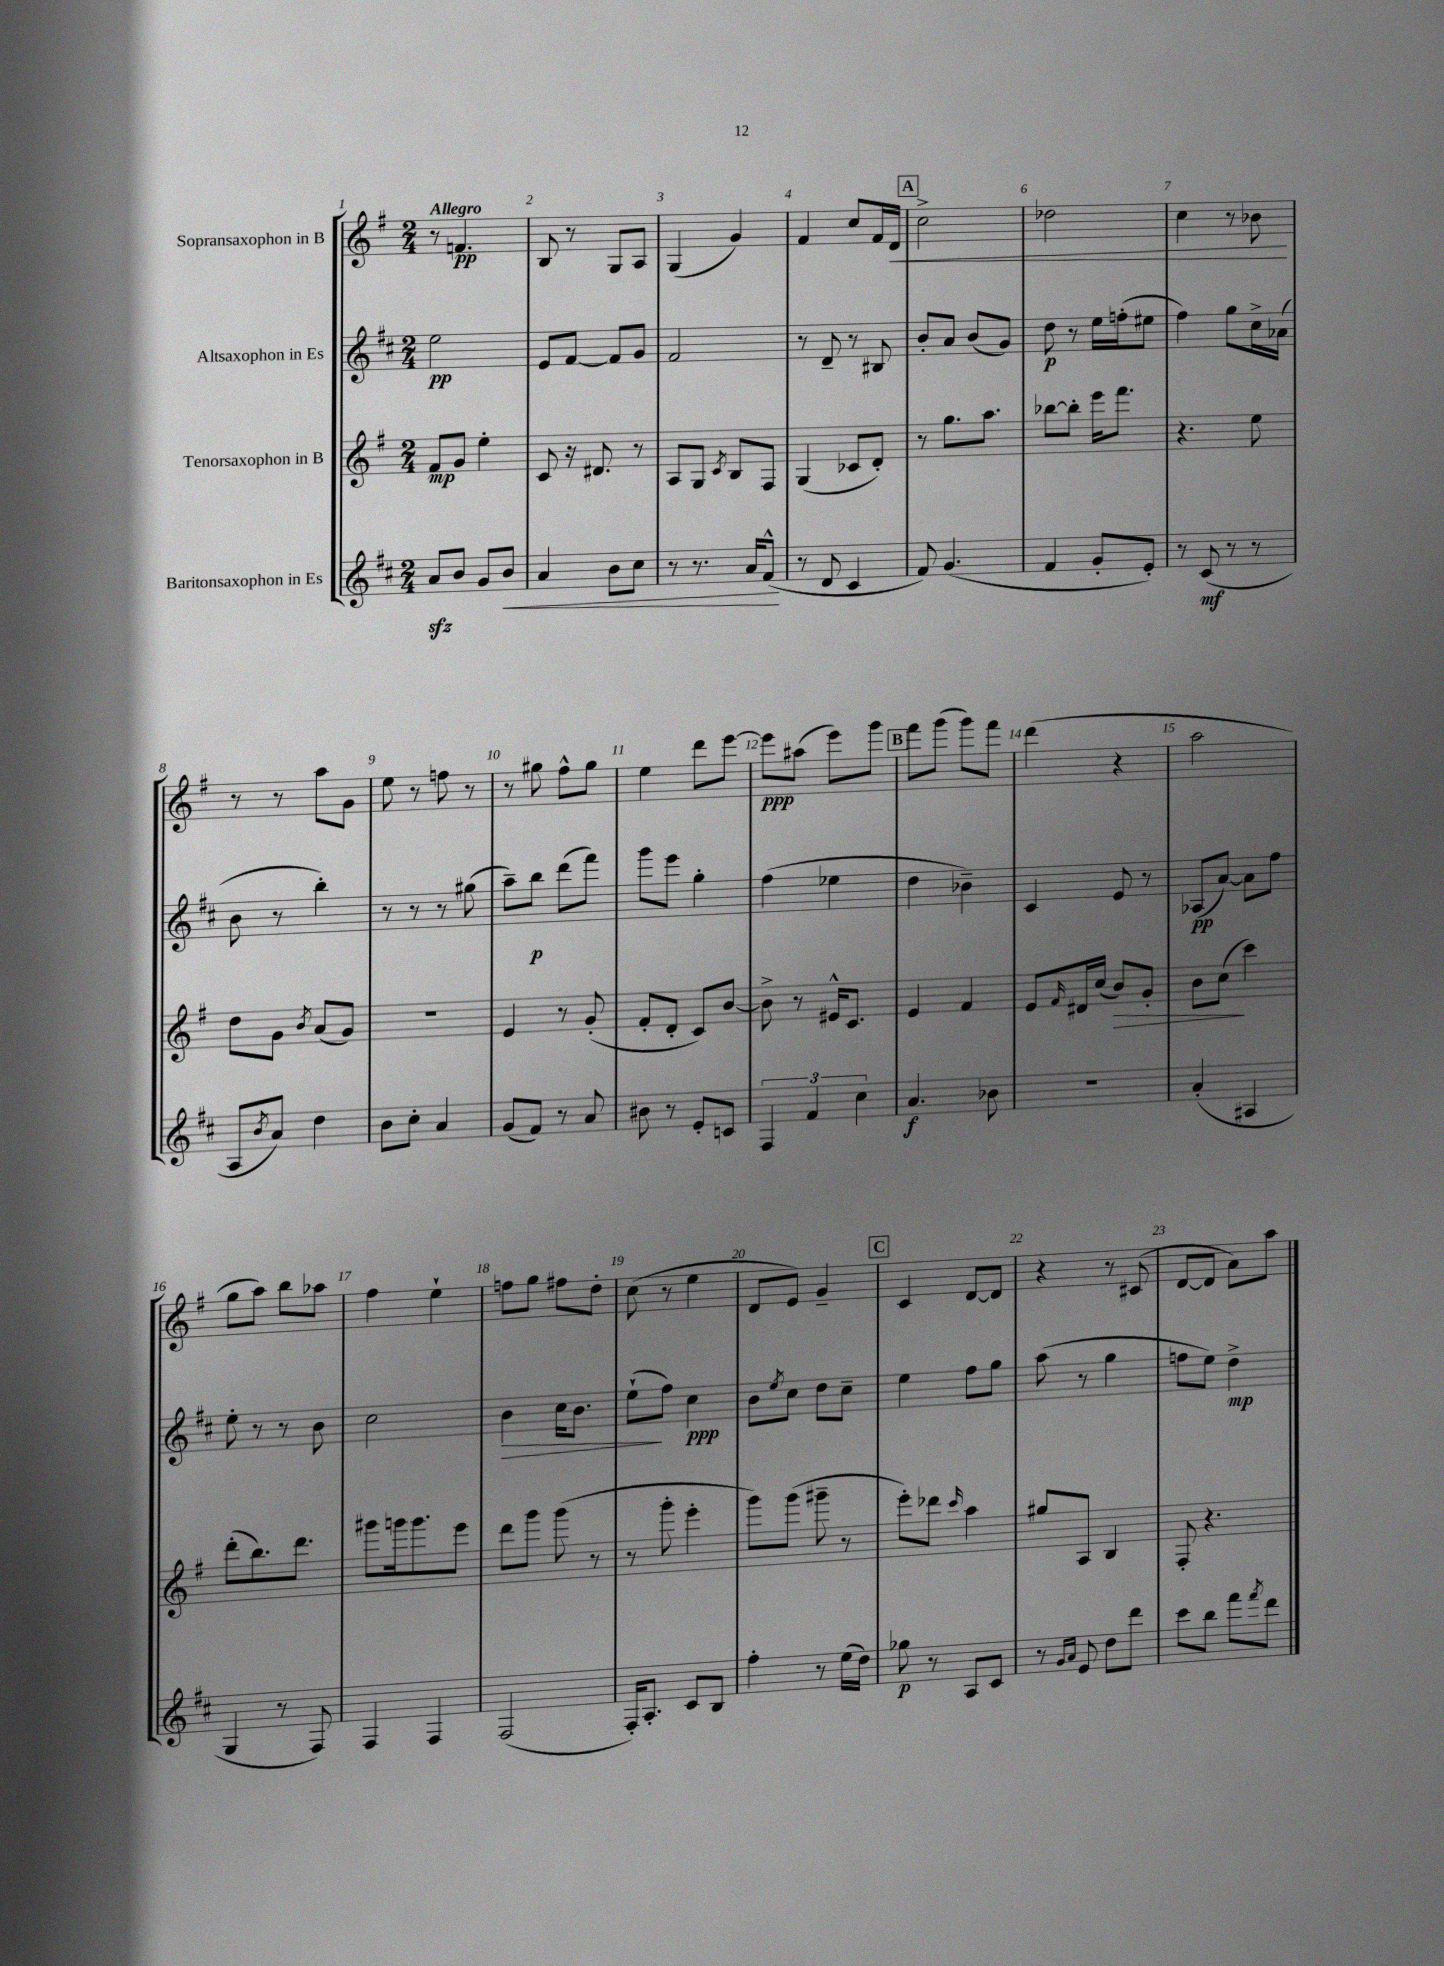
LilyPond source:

<<
\new StaffGroup <<
\new Staff = "s0" \with { instrumentName = "Sopransaxophon in B" } {
    \clef treble \key g \major \numericTimeSignature \time 2/4 \tempo "Allegro"
    r8 f'4.\pp |
    b8 r8 g8 a8 |
    g4( g'4) |
    fis'4 c''8 fis'16 d'16\< |
    \mark \markup { \box "A" } c''2-> |
    des''2 |
    c''4 r8 bes'8\! |
    r8 r8 a''8 g'8 |
    e''8 r8 f''8 r8 |
    r8 gis''8 fis''8-^ gis''8 |
    e''4 d'''8 e'''8~ |
    e'''8\ppp ais''8( e'''8) g'''8 |
    \mark \markup { \box "B" } fis'''8 g'''8( g'''8) fis'''8 |
    d'''4( r4 |
    a''2 |
    g''8 a''8) b''8 aes''8 |
    fis''4 e''4-! |
    f''8 g''8 fis''8 d''8-. |
    c''8( r8 e''4 |
    d'8 e'8) g'4-- |
    \mark \markup { \box "C" } c'4 d'8~ d'8 |
    r4 r8 cis'8( |
    d'8~ d'8 a'8) a''8 \bar "|." |
}
\new Staff = "s1" \with { instrumentName = "Altsaxophon in Es" } {
    \clef treble \key d \major \numericTimeSignature \time 2/4
    e''2\pp |
    e'8 fis'8~ fis'8 g'8 |
    fis'2 |
    r8 d'8-- r8 bis8 |
    \mark \markup { \box "A" } b'8-. a'8 b'8( g'8) |
    d''8\p r8 e''16 f''16-.( eis''8 |
    fis''4) g''8 cis''16-> aes'16( |
    b'8 r8 b''4-.) |
    r8 r8 r8 gis''8( |
    a''8--) b''8\p d'''8( fis'''8) |
    g'''8 e'''8 g''4-. |
    fis''4( ees''4 |
    \mark \markup { \box "B" } d''4 bes'4--) |
    cis'4 e'8 r8 |
    aes8\pp( a'8~) a'8 fis''8 |
    e''8-. r8 r8 b'8 |
    cis''2 |
    b'4\> cis''16 b'8. |
    e''8-!\!( fis''8) cis''4\ppp |
    b'8 \acciaccatura { e''8 } cis''8 d''8 cis''8-- |
    \mark \markup { \box "C" } e''4 fis''8 g''8 |
    a''8( r8 g''4 |
    f''8 e''8) d''4->\mp \bar "|." |
}
\new Staff = "s2" \with { instrumentName = "Tenorsaxophon in B" } {
    \clef treble \key g \major \numericTimeSignature \time 2/4
    fis'8\mp g'8 e''4-. |
    c'8 r16 dis'8. r8 |
    a8 g8 \acciaccatura { c'8 } b8 fis8 |
    g4( ces'8 d'8-.) |
    \mark \markup { \box "A" } r8 g''8. a''8. |
    bes''8~ bes''8-. e'''16 fis'''8. |
    r4. e''8 |
    d''8 g'8 \acciaccatura { b'8 } a'8( g'8) |
    R2 |
    e'4 r8 g'8-.( |
    fis'8-. d'8-. c'8) b'8~ |
    b'8-> r8 eis'16-^ c'8. |
    \mark \markup { \box "B" } e'4 fis'4 |
    e'8 \grace { fis'16 } dis'16 c''16( b'8\>) g'8-. |
    b'8 c''8\!( c'''4) |
    d'''8-.( b''8.) d'''8. |
    gis'''8 g'''16 g'''8. e'''8 |
    d'''8 g'''8 g'''8( r8 |
    r8 g'''8-. e'''4-. |
    g'''8) g'''8( gis'''8-- r8 |
    \mark \markup { \box "C" } e'''8-.) des'''8 \grace { c'''16 } a''4 |
    gis''8 a8 b4 |
    fis8-. r4. \bar "|." |
}
\new Staff = "s3" \with { instrumentName = "Baritonsaxophon in Es" } {
    \clef treble \key d \major \numericTimeSignature \time 2/4
    a'8\sfz b'8 g'8 b'8\< |
    a'4 b'8 cis''8 |
    r8 r8. a'16 fis'8-^\!( |
    r8 d'8 cis'4 |
    \mark \markup { \box "A" } fis'8) g'4.( |
    fis'4 g'8-. e'8-.) |
    r8 cis'8\mf( r8 r8 |
    a8 \acciaccatura { b'8 } a'8) d''4 |
    b'8 cis''8-. a'4 |
    g'8( fis'8) r8 a'8 |
    bis'8 r8 e'8-. c'8 |
    \tuplet 3/2 { fis4 fis'4 cis''4 } |
    \mark \markup { \box "B" } a'4.\f bes'8 |
    R2 |
    a'4-.( ais4 |
    g4 r8 fis8) |
    fis4 fis4 |
    fis2( |
    fis16-.) a8.-. cis'8 b8 |
    fis''4-. r8 e''16( d''16) |
    \mark \markup { \box "C" } ges''8\p r8 a8 cis'8 |
    r8 \grace { g'16 a'16 } e'8 d''8 d'''8 |
    cis'''8 b''8 fis'''8 \acciaccatura { fis'''8 } d'''8 \bar "|." |
}
>>
>>
\layout { \context { \Score \override BarNumber.break-visibility = ##(#f #t #t) barNumberVisibility = #all-bar-numbers-visible } }
